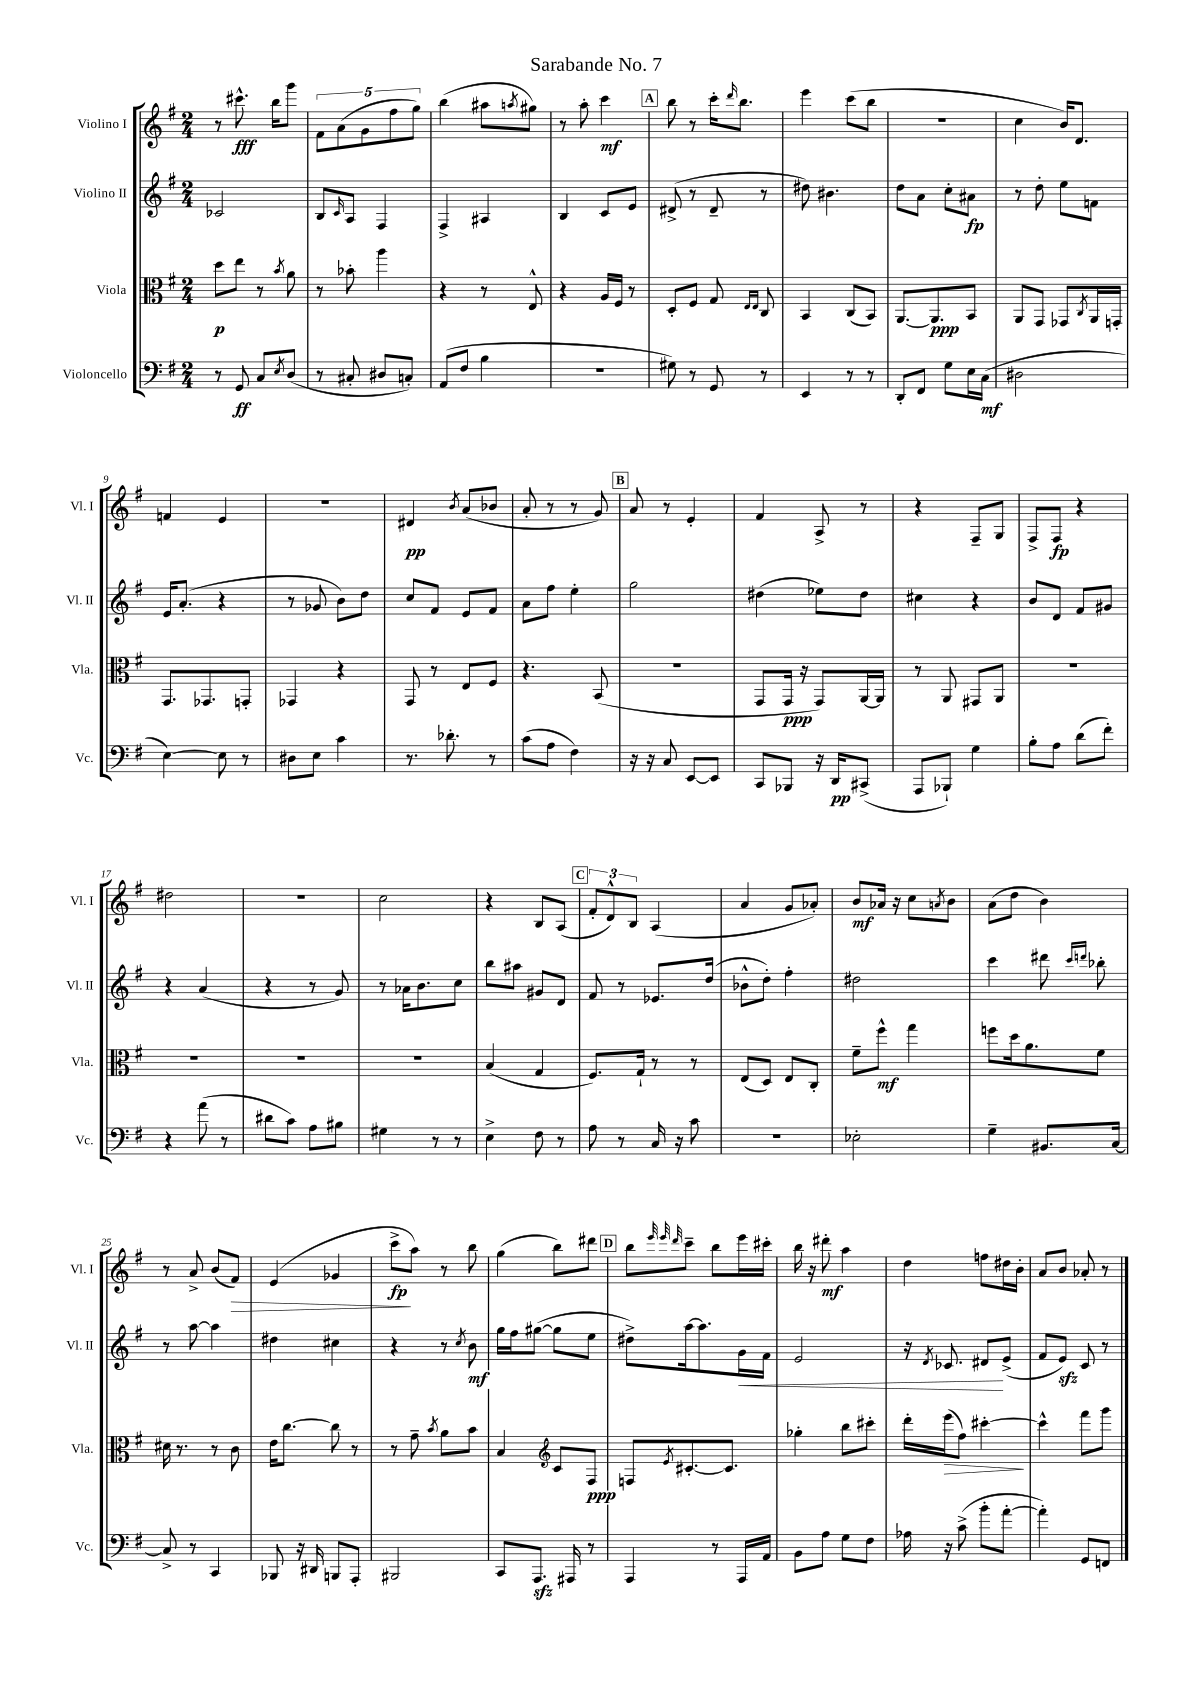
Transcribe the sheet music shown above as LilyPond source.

\header { title = "Sarabande No. 7" }
<<
\new StaffGroup <<
\new Staff = "s0" \with { instrumentName = "Violino I" shortInstrumentName = "Vl. I" } {
    \clef treble \key g \major \numericTimeSignature \time 2/4
    r8 cis'''8.-^\fff b''16 g'''8 |
    \tuplet 5/4 { fis'8 a'8( g'8 fis''8 g''8) } |
    b''4( ais''8 \acciaccatura { a''8 } gis''8) |
    r8 a''8-. c'''4\mf |
    \mark \markup { \box "A" } b''8 r8 c'''16-. \grace { d'''16 } b''8. |
    e'''4 c'''8( b''8 |
    r2 |
    c''4 b'16) d'8. |
    f'4 e'4 |
    R2 |
    dis'4\pp \acciaccatura { b'8 } a'8( bes'8 |
    a'8-. r8 r8 g'8) |
    \mark \markup { \box "B" } a'8 r8 e'4-. |
    fis'4 a8-> r8 |
    r4 fis8-- g8 |
    fis8-> fis8\fp r4 |
    dis''2 |
    r2 |
    c''2 |
    r4 b8 a8( |
    \mark \markup { \box "C" } \tuplet 3/2 { fis'8-. d'8-^) b8 } a4( |
    a'4 g'8 aes'8-.) |
    b'8\mf aes'16 r16 c''8 \acciaccatura { a'8 } b'8 |
    a'8( d''8 b'4) |
    r8 a'8-> b'8( fis'8\>) |
    e'4( ges'4 |
    c'''8->\fp\! a''8) r8 b''8 |
    g''4( b''8) dis'''8 |
    \mark \markup { \box "D" } b''8 \grace { e'''32 e'''32 d'''32 } c'''8-- b''8 e'''16 cis'''16-. |
    b''16 r16 dis'''8-.\mf a''4 |
    d''4 f''8 dis''16 b'16-. |
    a'8 b'8 aes'8-. r8 \bar "|." |
}
\new Staff = "s1" \with { instrumentName = "Violino II" shortInstrumentName = "Vl. II" } {
    \clef treble \key g \major \numericTimeSignature \time 2/4
    ces'2 |
    b8 \grace { c'16 } a8 fis4 |
    fis4-> ais4 |
    b4 c'8 e'8 |
    \mark \markup { \box "A" } dis'8->( r8 dis'8-- r8 |
    dis''8) bis'4. |
    d''8 a'8 c''8-. ais'8\fp |
    r8 d''8-. e''8 f'8 |
    e'16 a'8.-.( r4 |
    r8 ges'8 b'8) d''8 |
    c''8 fis'8 e'8 fis'8 |
    a'8 fis''8 e''4-. |
    \mark \markup { \box "B" } g''2 |
    dis''4( ees''8) dis''8 |
    cis''4 r4 |
    b'8 d'8 fis'8 gis'8 |
    r4 a'4( |
    r4 r8 g'8) |
    r8 aes'16 b'8. c''8 |
    b''8 ais''8 gis'8 d'8 |
    \mark \markup { \box "C" } fis'8 r8 ees'8. d''16( |
    bes'8-^ d''8-.) fis''4-. |
    dis''2 |
    c'''4 dis'''8 \grace { c'''16 d'''16 } bes''8-. |
    r8 a''8~ a''4 |
    dis''4 cis''4 |
    r4 r8 \acciaccatura { c''8 } b'8\mf |
    g''16 fis''16 gis''8~( gis''8 e''8 |
    \mark \markup { \box "D" } dis''8->) a''16~ a''8. g'16\< fis'16 |
    e'2 |
    r16 \acciaccatura { d'8 } ces'8. dis'8\! e'8->( |
    fis'8 e'8\sfz) c'8 r8 \bar "|." |
}
\new Staff = "s2" \with { instrumentName = "Viola" shortInstrumentName = "Vla." } {
    \clef alto \key g \major \numericTimeSignature \time 2/4
    d''8\p e''8 r8 \acciaccatura { b'8 } a'8 |
    r8 bes'8-. a''4 |
    r4 r8 e8-^ |
    r4 a16 fis16 r8 |
    \mark \markup { \box "A" } d8-. fis8 g8 \grace { e16 e16 } c8 |
    b,4 c8( b,8) |
    a,8.~ a,8.\ppp b,8 |
    a,8 g,8 ges,8 \acciaccatura { c8 } a,16 g,16-. |
    g,8. ges,8. g,8-. |
    ges,4 r4 |
    g,8 r8 e8 fis8 |
    r4. b,8( |
    \mark \markup { \box "B" } R2 |
    g,8 g,16\ppp r16 g,8) a,16~ a,16 |
    r8 a,8 gis,8 a,8 |
    R2 |
    R2 |
    R2 |
    R2 |
    b4( g4 |
    \mark \markup { \box "C" } fis8.) g16-! r8 r8 |
    e8( d8) e8 c8-. |
    fis'8-- fis''8-^\mf g''4 |
    f''8 d''16 a'8. fis'8 |
    dis'16 r8. r8 c'8 |
    e'16 c''8.~ c''8 r8 |
    r8 g'8-- \acciaccatura { b'8 } a'8 b'8 |
    b4 \clef treble c'8 fis8\ppp |
    \mark \markup { \box "D" } f8 \acciaccatura { e'8 } cis'8.~-. cis'8. |
    ges''4-. b''8 cis'''8-. |
    d'''16-. e'''16\>( fis''8) cis'''4~-.\! |
    cis'''4-^ fis'''8 g'''8 \bar "|." |
}
\new Staff = "s3" \with { instrumentName = "Violoncello" shortInstrumentName = "Vc." } {
    \clef bass \key g \major \numericTimeSignature \time 2/4
    r8 g,8\ff c8 \acciaccatura { e8 } d8( |
    r8 cis8-. dis8 c8-.) |
    a,8( fis8 b4 |
    R2 |
    \mark \markup { \box "A" } gis8) r8 g,8 r8 |
    e,4 r8 r8 |
    d,8-. fis,8 g8 e16 c16\mf( |
    dis2 |
    e4~) e8 r8 |
    dis8 e8 c'4 |
    r8. des'8.-. r8 |
    c'8( a8 fis4) |
    \mark \markup { \box "B" } r16 r16 c8 e,8~ e,8 |
    c,8 bes,,8 r16 d,16\pp cis,8->( |
    a,,8 bes,,8-!) g4 |
    b8-. a8 d'8( fis'8-.) |
    r4 a'8( r8 |
    dis'8 c'8) a8 bis8 |
    gis4 r8 r8 |
    e4-> fis8 r8 |
    \mark \markup { \box "C" } a8 r8 c16 r16 c'8 |
    r2 |
    ees2-. |
    g4-- bis,8. c16~ |
    c8-> r8 c,4 |
    bes,,8 r16 dis,16 b,,8 a,,8-. |
    bis,,2 |
    c,8 a,,8.\sfz ais,,16 r8 |
    \mark \markup { \box "D" } a,,4 r8 a,,16 a,16 |
    b,8 a8 g8 fis8 |
    aes16 r16 c'8->( b'8-. a'8~-. |
    a'4-.) g,8 f,8 \bar "|." |
}
>>
>>
